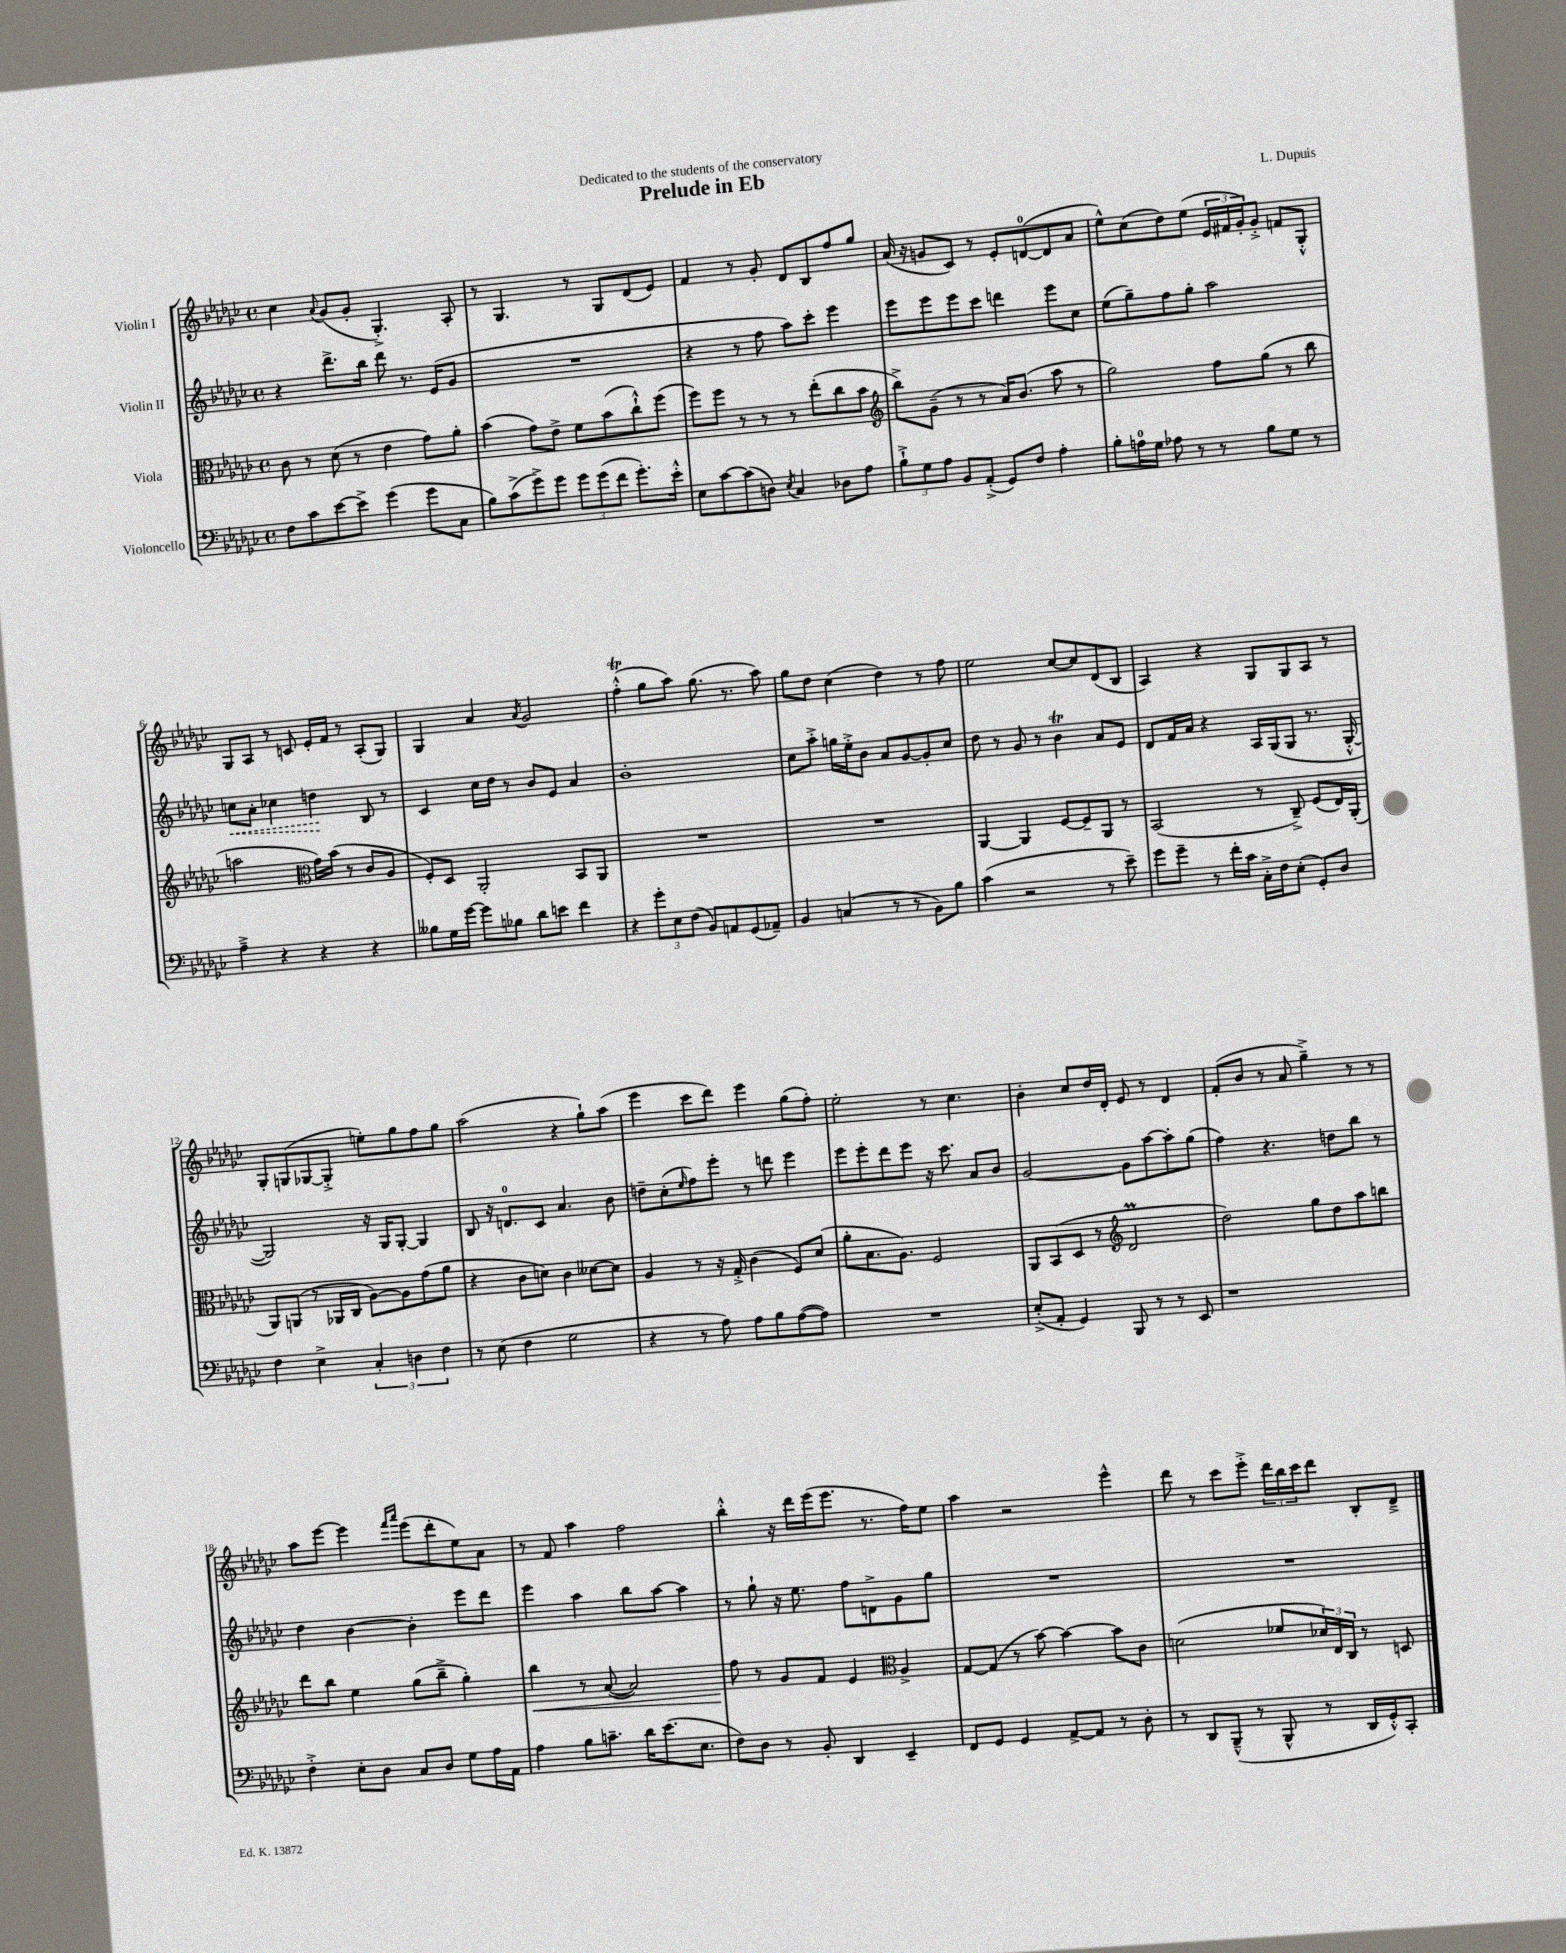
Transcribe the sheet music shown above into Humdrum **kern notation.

**kern	**kern	**kern	**kern
*staff4	*staff3	*staff2	*staff1
*clefF4	*clefC3	*clefG2	*clefG2
*k[b-e-a-d-g-c-]	*k[b-e-a-d-g-c-]	*k[b-e-a-d-g-c-]	*k[b-e-a-d-g-c-]
*M4/4	*M4/4	*M4/4	*M4/4
*met(c)	*met(c)	*met(c)	*met(c)
8F\L	8c-\	4r	4cc-\
8c-\	8r	.	.
.	.	.	8qqa-/
[8e-\	(8d-\	8.ddd-^\L	(8g-/L
8e-^\]J	8r	.	8g-'/J
.	.	16bb-\Jk	.
(4g-\	4e-\	8ddd-\	4.G-'^/)
.	.	8.r	.
8g-\L	8g-\L)	.	.
.	.	(16e-/LK	.
8C-\J	8a-'\J	8g-/J	8A-'/
=	=	=	=
8B-\L)	(4b-\	1r	8r
(8c-^\	.	.	4.G-/
8g-^\)	8g-\L)	.	.
8g-\J	8e-^\J	.	.
12g-\L	8f\L	.	8r
(12g-\	.	.	.
.	(8b-\	.	8G-/L
12f\J	.	.	.
8.g-'\L)	8cc-`^^\)	.	(8d-/
.	(8ff\J	.	8e-/J)
16e-'^^\Jk	.	.	.
=	=	=	=
8E-\L	8ff\L)	4r	4f/
[8c-\	8ff\J	.	.
(8c-\]	8r	8r	8r
8D\J)	8r	8ff\	8g-'/
8qE-/	.	.	.
4C-/	8r	8aa-\L)	8d-/L
.	(8ee-'\L	8ccc-'\J	8B-/
8D-\L	8cc-\	4eee-\	8ff/
8A-\J	8b-\J	.	8gg-/J
=	=	=	=
*	*clefG2	*	*
12B-`^\L	8bb-^\L)	8eee-\L	(16a-/
.	.	.	16r
12G-\	.	.	.
.	(8g-~\J	8eee-\	8g/L
12A-\J	.	.	.
8BB-/L	8r	8eee-\	8c-/J)
(8AA-'^/J	8r	8ccc-\J	8r
8GG-/L)	16a-/LK)	4ddd\	8e-'/L
.	(8.b-/J	.	.
8F/J	.	.	([8d/
4A-'\	8aa-\	8eee-\L	8d/]
.	8r	8cc-\J	8a-/J
=	=	=	=
8B-'\L	2gg-\)	(8ee-\L	8ee-^^\L)
16A\L	.	8gg-~\)	(8cc-\
16G-\JJ	.	.	.
8A-\	.	8ff\	8dd-\)
8r	.	8gg-'\J	(8ee-\J
8r	8ff\L	2aa-\	24e-/LL
.	.	.	24f#/
.	.	.	24g-'/J)
8B-\L	(8gg-\J	.	8g-'^/J
8G-\J	8r	.	8f/L
8r	8bb-\	.	8G-'^^/J
=	=	=	=
4A-~^\	2aa\	8cc\L	8G-/L
.	.	8a-'\J	8A-/J
4r	.	4cc-\	8r
.	.	.	8c/
*	*clefC3	*	*
4r	16g-\LL)	4dd\	16e-'/LL
.	(16b-\JJ	.	16f/JJ
.	8r	.	8r
4r	8c-/L	8B-/	(8A-'/L
.	8A-/J	8r	8G-/J)
=	=	=	=
8B--\L	8F'/L)	4c-/	4G-/
16G-\L	8D-/J	.	.
[16g-\JJ	.	.	.
8g-\]L	2AA-'/	16cc-\LL	4a-/
.	.	16dd-\JJ	.
8B-\J	.	8r	.
.	.	.	8qa-/
8d-\L	.	8b-/L	2g-/
8e\J	.	8e-/J	.
4f\	8BB-/L	4a-/	.
.	8AA-/J	.	.
=	=	=	=
4r	1r	1b-'	(4ff'^^\
12g-'\L	.	.	8gg-\L
12E-\	.	.	.
.	.	.	8aa-\J)
(12F\J	.	.	.
8BB-/L)	.	.	(8.gg-\
8AA/	.	.	.
.	.	.	8.r
(8GG-/	.	.	.
8AA-~/J)	.	.	8aa-\)
=	=	=	=
4BB-/	1r	8cc-\L	8gg-\L
.	.	8aa-'^\J	8dd-\J
(4C/	.	16gg\LL	(4cc-\
.	.	16ee-'^\J	.
.	.	8b-\J	.
8r	.	8a-/L	4dd-\)
8r	.	[8g-/	.
8BB-\L)	.	8g-'/]	8r
8B-\J	.	8cc-/J	8ff\
=	=	=	=
(4c-\	[4AA-/	8dd-\	2ee-\
.	.	8r	.
2r	4AA-/]	8g-/	.
.	.	8r	.
.	[8F/L	4b-\	[8cc-/L
.	8F~/]	.	8cc-/]
8r	8AA-/J	8a-/L	(8d-/
8e-~\)	8r	8e-/J	8B-/J
=	=	=	=
8g-\L	(2BB-/	8d-/L	4A-/)
8g-~\J	.	16f/L	.
.	.	16a-/JJ	.
8r	.	4r	4r
16f'\LL	.	.	.
16c-\JJ	.	.	.
16C-'^\LL	8r	16A-/LL	8G-/L
16F\J	.	(16G-/J	.
(8E-'\J	8C-~^/)	8G-/J	8G-/
8GG-'/L)	(8F/L	8.r	8A-/J
8D-/J	16E-/L)	.	8r
.	(16AA-'/JJ	[16G-'^^/	.
=	=	=	=
4F\	8AA-/L)	2G-/])	8G-'/L
.	(8AA/J	.	(8G/
4E-^\	8r	.	[8G-/
.	16AA-/LL	.	8G-'^/]J
.	16C-/JJ	.	.
6C-'/	[8A-\L)	16r	8ee'\L)
.	.	16G-/LK	.
.	8A-\]	[8G-'/J	8gg-\
6D\	.	.	.
.	(8g-\	4G-/]	8ff\
6F\	.	.	.
.	8a-\J	.	8gg-\J
=	=	=	=
8r	4r	8B-/	(2aa-\
(8E-\	.	16r	.
.	.	8.d/L	.
4F\	8c-\L	.	.
.	8d\J)	8c-/J	.
2G-\	4c-\	4.a-/	4r
.	[8d--\L	.	8gg-`\L)
.	8d--\]J	8b-\	(8aa-\J
=	=	=	=
4r	4A-/	8dd~\L	4eee-\
.	.	(8cc-'\	.
.	.	16qqee-/	.
8r	8r	8ff\)	8ccc-\L
8A-\)	16r	8eee-'\J	8ddd-\J)
.	16G-'^/	.	.
8A-\L	(4c-\	8r	4eee-\
8B-\	.	8ddd\	.
([8A-\	8F/L)	4eee-\	(8gg-\L
8A-\]J)	(8d-/J	.	8ff'\J)
=	=	=	=
1r	8a-'\L	8eee-\L	2ee-'\
.	8.B-\	8eee-'\	.
.	.	8ddd-\	.
.	8.A-\J)	.	.
.	.	8eee-\J	.
.	2F/	16r	8r
.	.	8.ccc-\	.
.	.	.	4.cc-\
.	.	8a-/L	.
.	.	8b-/J	.
=	=	=	=
(8E-'^/L	8AA-/L	[2g-/	4b-'\
8AA-'/J	(8BB-/	.	.
4GG-/)	8D-/J	.	8cc-/L
.	8r	.	16dd-/L
.	.	.	16d-'/JJ
*	*clefG2	*	*
8BBB-/	2d-/	8g-\]L	8e-/
8r	.	[8aa-\	8r
8r	.	8aa-'\]	4d-/
8EE-/	.	(8gg-\J	.
=	=	=	=
1r	2dd-\)	4ff\)	(8f'/L
.	.	.	8b-/J
.	.	4.r	8r
.	.	.	8a-/
.	8gg-\L	.	4gg-~^\)
.	8dd-\	8dd\L	.
.	8aa-\	8bb-\J	8r
.	8bb\J	8r	8r
=	=	=	=
4F'^\	8ddd-\L	4dd-\	8aa-\L
.	8bb-\J	.	[8eee-\J
8E-'\L	4ee-\	[4b-\	4eee-\]
8D-\J	.	.	.
.	.	.	16qqfff/LL
.	.	.	16qqaaa-/JJ
8C-/L	(8gg-\L	4b-'\]	(8eee-\L
8D-/J	8bb-~^\J	.	8ddd-'\
8G-\L	4gg-'\)	8eee-\L	8ee-\)
16A-\L	.	8ddd-\J	8a-\J
16AA-\JJ	.	.	.
=	=	=	=
4A-\	4bb-\	4eee-\	8r
.	.	.	8f/
8B-\L	8r	4aa-\	4aa-\
8.c~\J	([8a-/	.	.
.	2a-/])	8bb-\L	2ff\
16d-\LK	.	.	.
(8.e-\	.	[8aa-\J	.
.	.	4aa-\]	.
8.E-\J	.	.	.
=	=	=	=
8F\L)	8ff\	8r	4bb-'^^\
8D-\J	8r	8gg-`\	.
8r	8g-/L	16r	16r
.	.	8.ee-\	16ddd-\LL
8BB-'/	8f/J	.	(16eee-\J
.	.	.	8.eee-\J
4DD-/	4e-/	8ff\L	.
.	.	8d^\	8.r
*	*clefC3	*	*
4EE-~/	4A-^/	8g-\	.
.	.	.	16ff\LK)
.	.	8gg-\J	8ee-\J
=	=	=	=
8FF/L	[8G-/L	1r	4aa-\
8GG-/J	(8G-/]J	.	.
4GG-/	8r	.	2r
.	[8b-\)	.	.
[8AA-^/L	4b-\_	.	.
8AA-/]J	.	.	.
8r	8b-\]L	.	4eee-^^\
8D-'\	8c-\J	.	.
=	=	=	=
8r	(2d\	1r	8ddd-\
8DD-/L	.	.	8r
(8BBB-~^^/J	.	.	8ccc-\L
8r	.	.	8eee-'^\J
8BBB-^^/	8f-/L	.	24ddd-\LL
.	.	.	24bb-\
.	.	.	24ccc-\J
8r	24d-/L)	.	8ddd-\J
.	24E-/	.	.
.	24C-/JJ	.	.
16DD-/LL	8r	.	8B-'/L
16GG-'^^/J)	.	.	.
8CC-'/J	8D/	.	8d-~^/J
==	==	==	==
*-	*-	*-	*-
